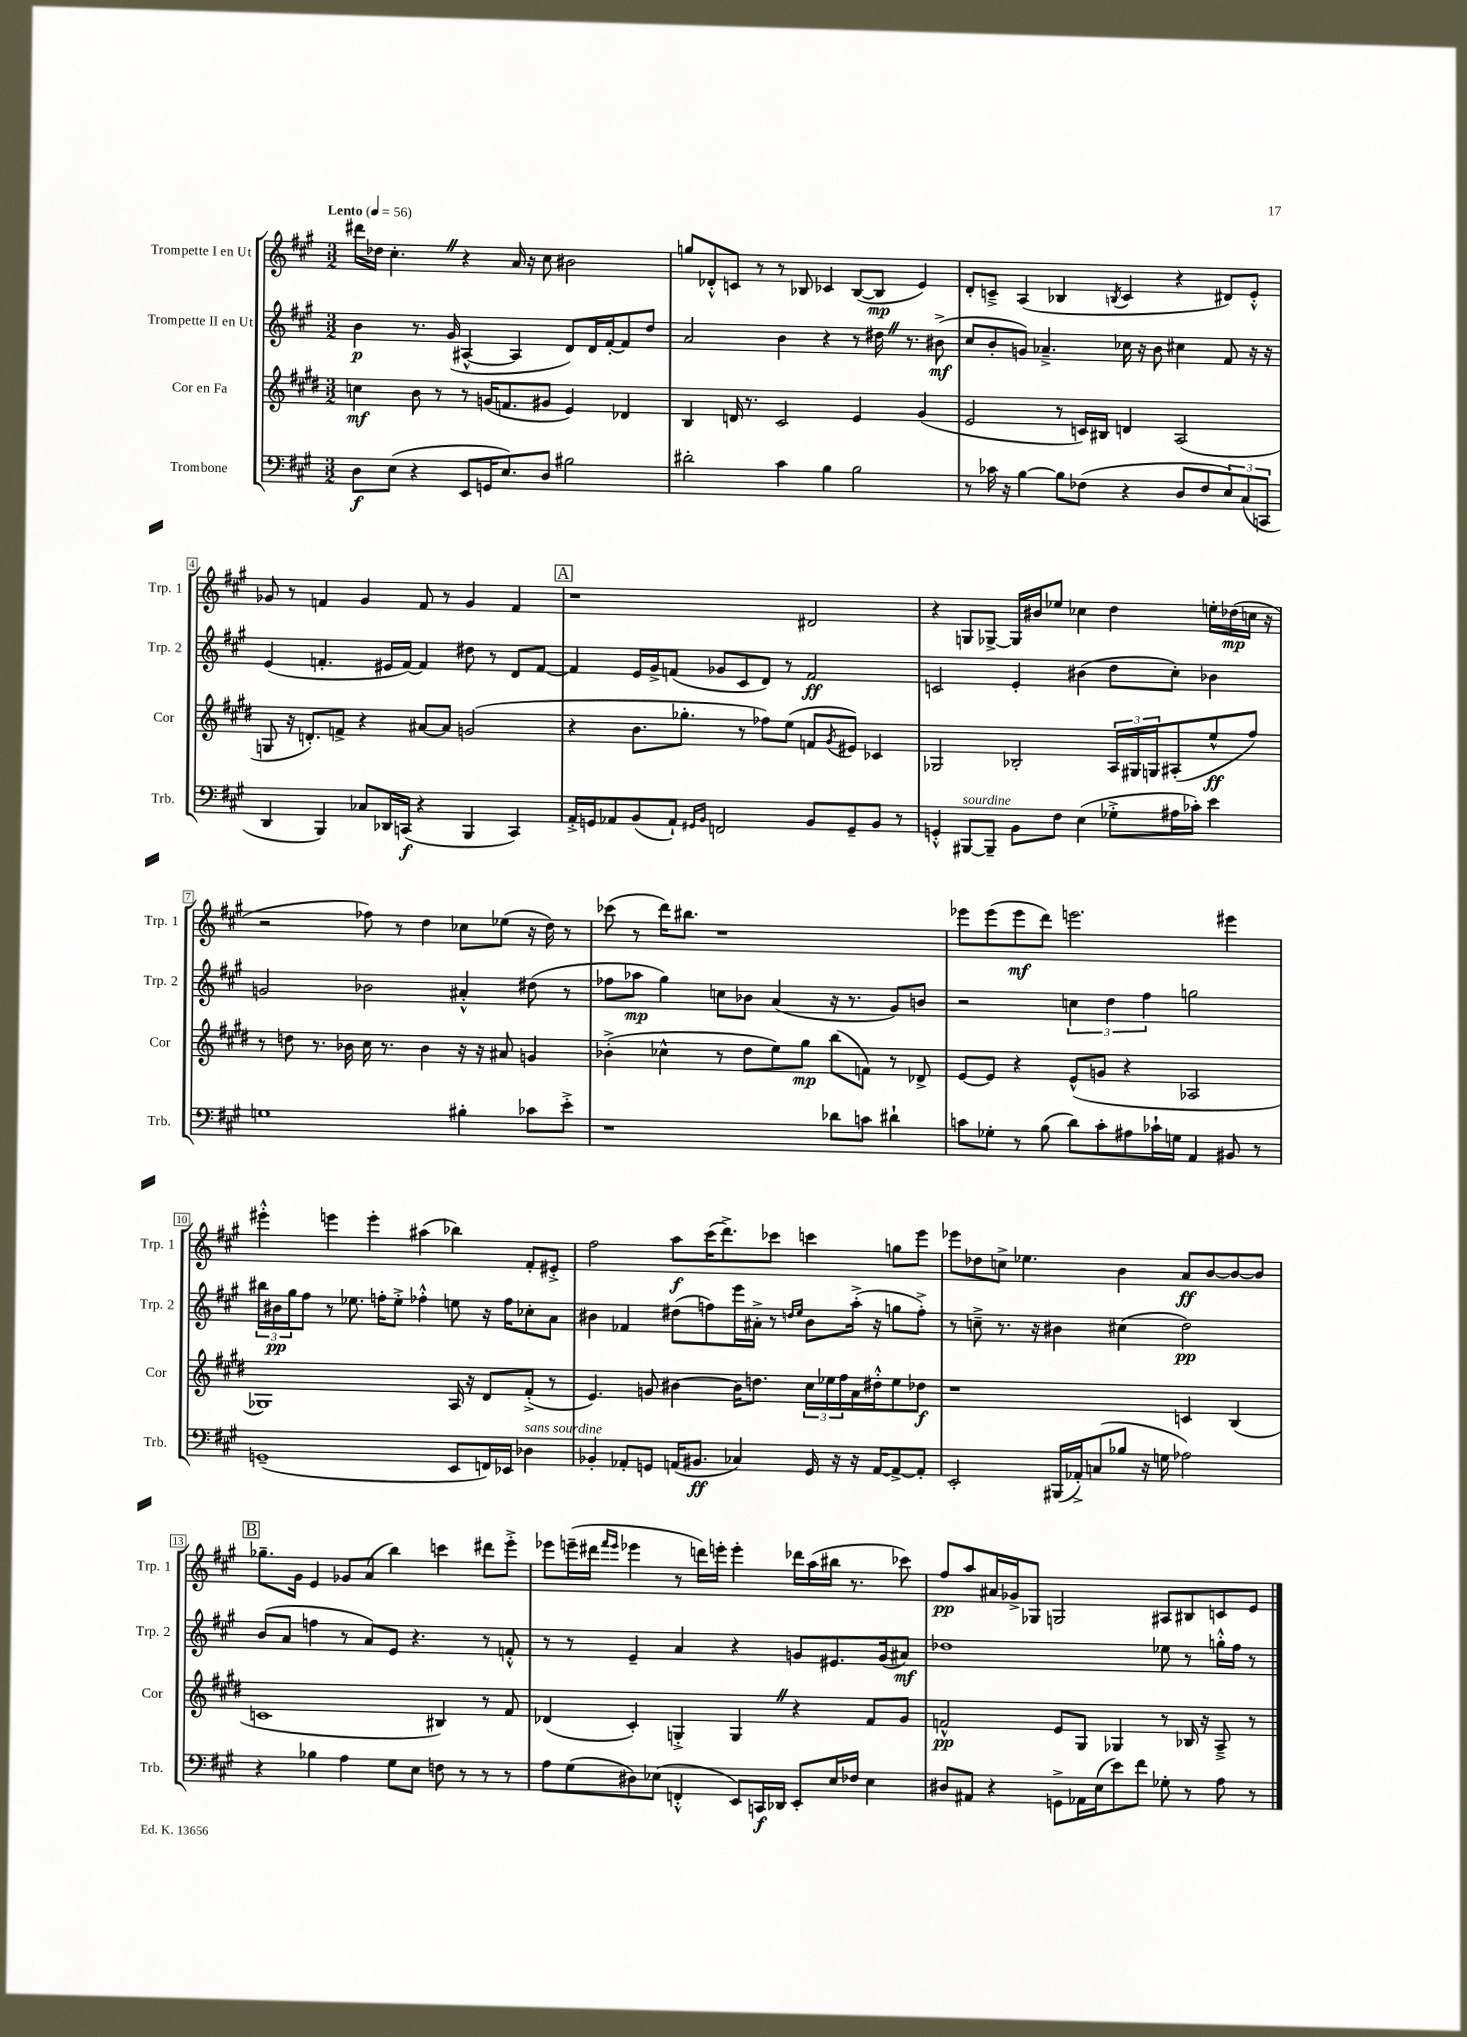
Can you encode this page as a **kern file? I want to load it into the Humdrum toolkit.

**kern	**kern	**kern	**kern
*staff4	*staff3	*staff2	*staff1
*clefF4	*clefG2	*clefG2	*clefG2
*k[f#c#g#]	*k[f#c#g#d#]	*k[f#c#g#]	*k[f#c#g#]
*M3/2	*M3/2	*M3/2	*M3/2
*MM56	*MM56	*MM56	*MM56
8D	4cc	4b	16ddd#
.	.	.	16dd-
(8E	.	.	4.cc#'
4r	8b	8.r	.
.	8r	.	.
.	.	(16g#	.
8EE	8r	[4A#^^	4r
16GG	(16g	.	.
8.E)	8.f	.	.
.	.	4A#]	16a
.	.	.	16r
8D	8g#	.	8cc#
2B#	4e)	8d)	2b#
.	.	16d	.
.	.	[16f#'	.
.	4d-	8f#]	.
.	.	8dd	.
=	=	=	=
2d#'	4B	2a	8gg
.	.	.	8d-'^^
.	16d	.	8c
.	8.r	.	.
.	.	.	8r
4c#	2c#	4b	8r
.	.	.	8B-
4B	.	4r	4c-
2B	4e	8r	([8B-
.	.	16dd#	8B-]
.	.	8.r	.
.	(4g#	.	4e)
.	.	(8b#^	.
=	=	=	=
8r	2e	8cc#	8d'
16c-	.	8b'	8c~^
16r	.	.	.
[4B	.	8g)	(4A
.	.	4.a-~^	.
8B]	8r	.	4B-
(8F-	16c)	.	.
.	16B#	.	.
.	.	.	8qB
4r	4d	16cc-	4c
.	.	16r	.
.	.	8b	.
8D	(2A	4cc#	4r
8F-	.	.	.
12E)	.	8f#	8d#)
(12C#	.	.	.
.	.	16r	8e'^^
12CC	.	.	.
.	.	16r	.
=	=	=	=
4DD	8G	(4e	8g-
.	16r	.	8r
.	8.d')	.	.
4BBB)	.	4.f'	4f
.	8f^	.	.
8C-	4r	.	4g-
16DD-	.	16e#	.
(16CC	.	[16f)	.
4r	[8a#	4f]	8f
.	8a#]	.	8r
4BBB	(2g	8dd#	4g-
.	.	8r	.
4CC)	.	8d	4f
.	.	[8f	.
=	=	=	=
16AA'^	4r	4f]	1r
16GG	.	.	.
8AA-	.	.	.
(8BB	8.b	16e	.
.	.	16g#^	.
8AA-`)	.	(8f	.
.	8.gg-'	.	.
16qqGG#	.	.	.
16qqBB	.	.	.
2FF	.	8g-	.
.	8r	8c#	.
.	8ff-)	8d)	.
.	(8ee	8r	.
8BB	8f	2f	2d#
.	8qg#	.	.
8GG#~	8e#)	.	.
8BB	4c-	.	.
8r	.	.	.
=	=	=	=
4GG'^^	2G-	2c	4r
[8BBB#	.	.	8G
8BBB#~]	.	.	[8G-^
8BB	2B-'	4e'	16G-]
.	.	.	16b#
8F#	.	.	8ee-
(4E	.	(4b#	4cc-
8G-'^	24A	8dd	4dd
.	24G#	.	.
.	24G	.	.
16A#	(8A#'	8cc#')	.
16c-')	.	.	.
4e	8ee^^	4b-	16ee'
.	.	.	(16dd-
.	8ff#)	.	16cc
.	.	.	16r
=	=	=	=
1G	8r	2g	2r
.	8dd	.	.
.	8.r	.	.
.	16b-	.	.
.	16cc#	2b-	8ff-)
.	8.r	.	.
.	.	.	8r
.	4b-	.	4dd
4B#'	16r	4a#'^^	8cc-
.	16r	.	.
.	8a#	.	(8ee-
8c-	4g	(8dd#	16r
.	.	.	16dd)
8e'^	.	8r	8r
=	=	=	=
1r	(4b-'^	8ff-	(8ccc-
.	.	8aa-	8r
.	4cc-^^	4gg#)	16ddd)
.	.	.	8.bb#
.	8r	8cc	1r
.	8dd#	8b-	.
.	8ee)	(4a	.
.	8gg#	.	.
8d-	(8bb	16r	.
.	.	8.r	.
8c	8f)	.	.
4d#`	8r	8g#)	.
.	8d-^	8b	.
=	=	=	=
8c	[8e	2r	8eee-
8G-'	8e]	.	(8eee-
8r	4r	.	8eee-
(8B	.	.	8ddd)
8d)	(8e^^	6cc	2.eee
8c'	8g	.	.
.	.	6dd	.
8A#	4r	.	.
.	.	6ff#	.
16c-`	.	.	.
16G	.	.	.
4AA	2A-	2gg	.
8BB#	.	.	4eee#
8r	.	.	.
=	=	=	=
(1GG~	1G-)	24bb#	4eee#'^^
.	.	24b#	.
.	.	24gg#	.
.	.	8ff#	.
.	.	8r	4eee
.	.	8.ee-	.
.	.	.	4eee'
.	.	16ff'	.
.	.	8ee-'^	.
.	.	4ff-'^^	(4aa#
8EE	16A	8ee	4bb-)
.	16r	.	.
16FF)	8d#	16r	.
16EE-	.	16ff-	.
4D-	(8f#'^	8cc-'	8f#'
.	8r	8a	8e#'^
=	=	=	=
4BB-'	4.e)	4b#	2ff#
8AA-'	.	4f-	.
8GG	8g	.	.
(16AA	[4b#	(8dd#	8aa
8.BB#	.	.	.
.	.	8ff)	(16ccc#
.	.	.	8.ddd^)
4C-)	16b#]	16eee	.
.	8.dd	16a#'^	.
.	.	8r	8ccc-
.	.	16qqdd	.
.	.	16qqee	.
16GG	24cc#	8b#	4ccc
.	24ee-	.	.
16r	.	.	.
.	24ff#	.	.
16r	16a	(16aa'^	.
[16AA	16dd#'^^	16r	.
8AA^_	8ee-	8gg	8gg
8AA']	8dd-	8ff'^)	8eee
=	=	=	=
2EE'	1r	8r	8eee-
.	.	8cc~^	8dd-
.	.	8.r	8cc^
.	.	.	4.ee-
.	.	16r	.
(16BBB#	.	4b#	.
16AA-'^)	.	.	.
(8C	.	.	.
8B-	.	(4cc#	4b
16r	.	.	.
16G	.	.	.
2A-)	4c	2dd)	8a
.	.	.	[8b
.	(4B	.	8b_
.	.	.	8b]
=	=	=	=
4r	1c	(8b	8.gg-~
.	.	8a	.
.	.	.	16g#
4B-	.	4ff	4e
4A	.	8r	8g-
.	.	8a)	(8a
8G#	.	8e	4bb)
8E	.	4.r	.
8F	4B#)	.	4ccc
8r	.	.	.
8r	8r	8r	8ddd#
8r	8f#	8f'^^	8eee'^
=	=	=	=
8A	(4d-	8r	8eee-
(8G#	.	8r	(16eee~
.	.	.	16ddd#
.	.	.	16qqfff#
.	.	.	16qqeee
8D#)	4c#')	4e~	4eee-
(8E-	.	.	.
4FF'^^	4G'^	4a	8r
.	.	.	16ddd)
.	.	.	16eee'
8EE)	4G	4r	4eee'
16CC	.	.	.
16DD-	.	.	.
8EE'	4r	8g	16ddd-
.	.	.	(16aa
16E-	.	8.e#	16bb#
16F-	.	.	8.r
4E-	8f#	.	.
.	.	(16g	.
.	8g#	8a#)	8ccc-)
=	=	=	=
8D#	2f^^	1dd-	8ff#
8AA#	.	.	8aa
4r	.	.	16a#
.	.	.	16g-^
.	.	.	8G-
8GG^	8e	.	2G
16AA-	8G#	.	.
(16E	.	.	.
8e)	4G-	.	.
8f#	.	.	.
8G-'	8r	8ee-	8A#
8r	16B-	8r	8B#
.	16r	.	.
8A	8A~^	16gg'^^	8c
.	.	16ff#	.
8r	8r	8r	8e
==	==	==	==
*-	*-	*-	*-
